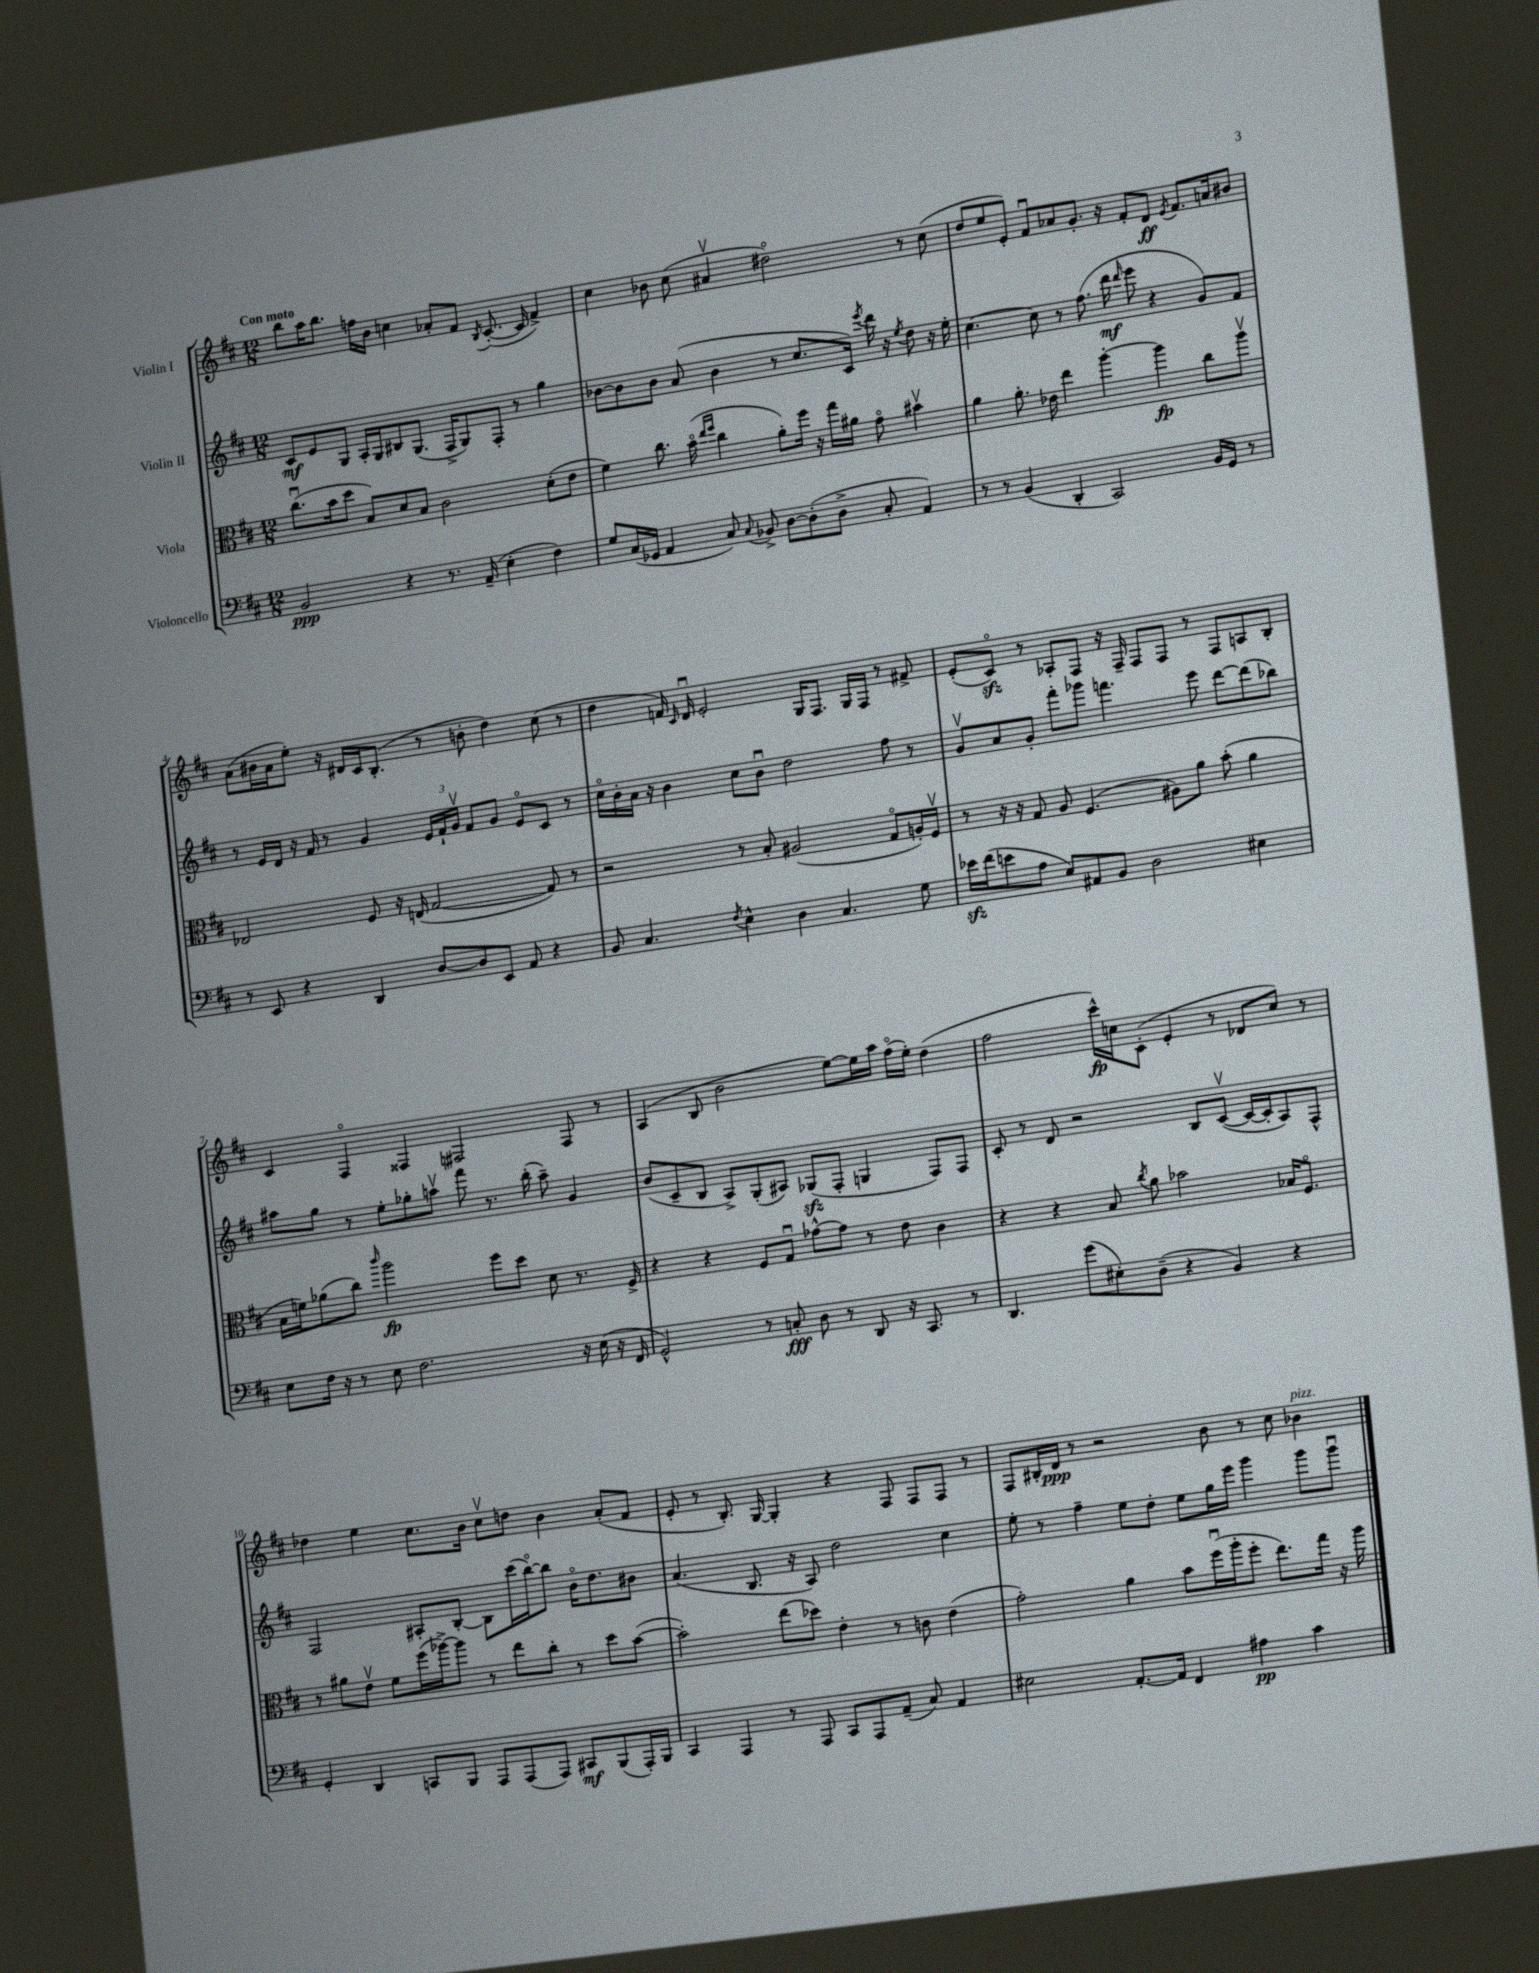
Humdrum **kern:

**kern	**kern	**kern	**kern
*staff4	*staff3	*staff2	*staff1
*clefF4	*clefC3	*clefG2	*clefG2
*k[f#c#]	*k[f#c#]	*k[f#c#]	*k[f#c#]
*M12/8	*M12/8	*M12/8	*M12/8
2BB	(8.cc#u	8c#	8bb
.	.	8e	16aa
.	16b	.	8.bb
.	8dd	8G	.
.	8B)	16A'	16ff
.	.	16G	16b
4r	8d	8B#	4cc
.	8B	(8.G	.
8.r	2c#	.	8a-'
.	.	16F#^	.
.	.	8G)	8f#
(16AA~	.	.	.
.	.	.	8qB
4E'	.	8F#'	([8.c#'
.	.	8r	.
.	.	.	16c#]
4F#)	(8d'	4gg	4f#^)
.	8e	.	.
=	=	=	=
8G	4f#)	[8b-	4cc#
(16C#	.	8b-]	.
16GG-	.	.	.
4AA	8.cc#	8b-	8b-
.	.	(8a	(8cc#
.	(16bo	.	.
.	16qqee	.	.
.	16qqff#	.	.
8C#)	4cc#	4b-	4a#v
8qqC#	.	.	.
8BB-^	.	.	.
[8D	8a')	8r	2dd#o)
(8D']	16ff#	8.cc#	.
.	16r	.	.
8D^	16gg	.	.
.	16a#	16c#)	.
.	.	8qeee	.
8C#'	8go	16ddd	.
.	.	16r	.
.	.	8qee	.
4AA)	4b#v	8dd	8r
.	.	16r	(8cc#
.	.	16ee'	.
=	=	=	=
8r	4a	[4.cc#	8dd
8r	.	.	8ee
(4BB	8.a'	.	8e')
.	.	8cc#]	8f#u
.	16e-	.	.
4DD'	4ee	8r	8a-
.	.	(8.ff#	8.g'
2CC#)	[4aa'	.	.
.	.	16ddd	16r
.	.	16qqddd	.
.	.	8eee	8f#'
.	4aa]	4r	8d
.	.	.	8qe
.	.	.	8.f#
16BB	8cc#	8g)	.
16GG	.	.	16a
8r	8aav	8f#	8b#
=	=	=	=
8r	2E-	8r	(8a
8EE	.	16e	16b#
.	.	16d	16a
4r	.	16r	8ee')
.	.	16f#	.
.	.	8r	16r
.	.	.	16d#
4DD	8F#	4g	16c#
.	.	.	(8.B'
.	16r	.	.
.	(16E	.	.
[8D	[2G	24e	8r
.	.	24f#`	.
.	.	24gv	.
8D]	.	8f#	8b'
8EE	.	8g	4dd)
8AA	.	8eo	.
4r	8G])	8c#	(8cc#
.	8r	8r	8r
=	=	=	=
8BB	2r	16cc#o	4dd
.	.	16b'	.
4.C#	.	16a	.
.	.	16r	.
.	.	4b	16f)
.	.	.	16qqc#
.	.	.	16du
.	.	.	2e'
8qF#	.	.	.
4E^^	8r	8cc#	.
.	8B'	8bu	.
4D	(2A#	2dd	.
.	.	.	16G
.	.	.	8.F#
4.C#	.	.	.
.	.	.	16G
.	.	.	16F#
.	8Go	8ff#	8r
8G	16A')	8r	8f#^
.	16F#v	.	.
=	=	=	=
16e-	8r	8gv	(8e'
(16f#	.	.	.
8e	16r	8a	8c#o)
.	16r	.	.
8A	8G	8g'	8r
8E)	8A	8fff#'	8A-'
8AA#	(4.F#	8ggg-	8F#
8BB	.	4.fff	16r
.	.	.	16F#~
2D	.	.	8F#
.	8A#)	.	8F#
.	8a	8eee	8r
.	(8b'	[8ddd	8F#
4E#	4a	(8ddd]	8A
.	.	8bb-)	8B'
=	=	=	=
8E	16B	8aa#	4c#
.	16f)	.	.
16F#	(8a-	8gg	.
16r	.	.	.
8r	8cc#)	8r	4F#o
.	16qqccc#	.	.
8E	2aa	8ee'	.
2.F#	.	8gg-'	4F##
.	.	8aav	.
.	.	8fff#	2F#
.	8ff#	8.r	.
.	8dd	.	.
.	.	(16bb'	.
.	8d	8aa~)	.
16r	8.r	4g	8F#
(16E	.	.	.
16r	.	.	8r
16FF#	16F#^	.	.
=	=	=	=
2GG^^)	4r	(8b	(4A
.	.	8c#~	.
.	4r	8B	8B
.	.	8A^)	2b
8r	8F#	(8G'	.
8C'	8Gu	8A#)	.
8D	[8g-^^	(8G-	.
8r	8g-]	8F#'	[8ee)
8DD	8r	4G	16ee]
.	.	.	16aa
16r	8e	.	(16ff#o
8.CC#	.	.	16ee')
.	4c#	8F#)	(4dd
8r	.	8F#	.
=	=	=	=
4.DD	4r	8c#'	2ff#
.	.	8r	.
.	4r	8d	.
(8g	.	2r	.
8E#')	8B	.	16ccc#^^)
.	.	.	16cc
.	8qcc#	.	.
(8D~	8a	.	(8c#'
4r	2b-	.	4e'
.	.	8B	.
4BB)	.	([8c#v	8r
.	.	16c#_	8d-
.	.	16c#']	.
4r	16B-	8A)	8cc)
.	8.F#o	.	.
.	.	8F#^^	8r
=	=	=	=
4GG'	8r	2F#	4dd-
.	8a#	.	.
4DD	8ev	.	4ee
.	8f#	.	.
8CC	(16ff#	8A#'	8.cc#
.	[16aa-^)	.	.
8BBB	8aa-]	[8B'	.
.	.	.	16b
8AAA	8r	8B]	8cc#v
(8AAA	8ee	(16ccc#	8dd
.	.	[16bbo)	.
8AAA)	8cc#'	8bb]	4b
8CC#	8r	16bo	.
.	.	8.dd	.
(8BBB	8dd	.	(8a'
16AAA')	([8b	8b#	8f#
16BBB	.	.	.
=	=	=	=
4CC#	2b'])	(4.a	8e'
.	.	.	8r
4AAA	.	.	8.B')
.	.	8.B	.
.	.	.	[16G
8r	(8ee	.	4G']
.	.	16r	.
8AAA	8dd-)	8A)	.
8CC#	4e'	2dd	4r
8AAA	.	.	.
(8AA~	8r	.	8F#
8C#)	8c	.	8F#
4AA	(4e	4cc#	8F#
.	.	.	8r
=	=	=	=
2E#	2g')	8ee'	8F#
.	.	8r	16B#'
.	.	.	16d
.	.	4ff#~	8r
.	.	.	2r
[8.AA'	4a	8ee	.
.	.	8dd'	.
16AA]	.	.	.
4FF#	8b	8ee	.
.	(16ff#u	16gg	8b
.	16aa'	16eee	.
4A#	8ff#'	4ggg	8r
.	8.ee)	.	8cc#
4c#	.	8ggg	4b-
.	16gg	.	.
.	16r	8gggu	.
.	16aa	.	.
==	==	==	==
*-	*-	*-	*-
